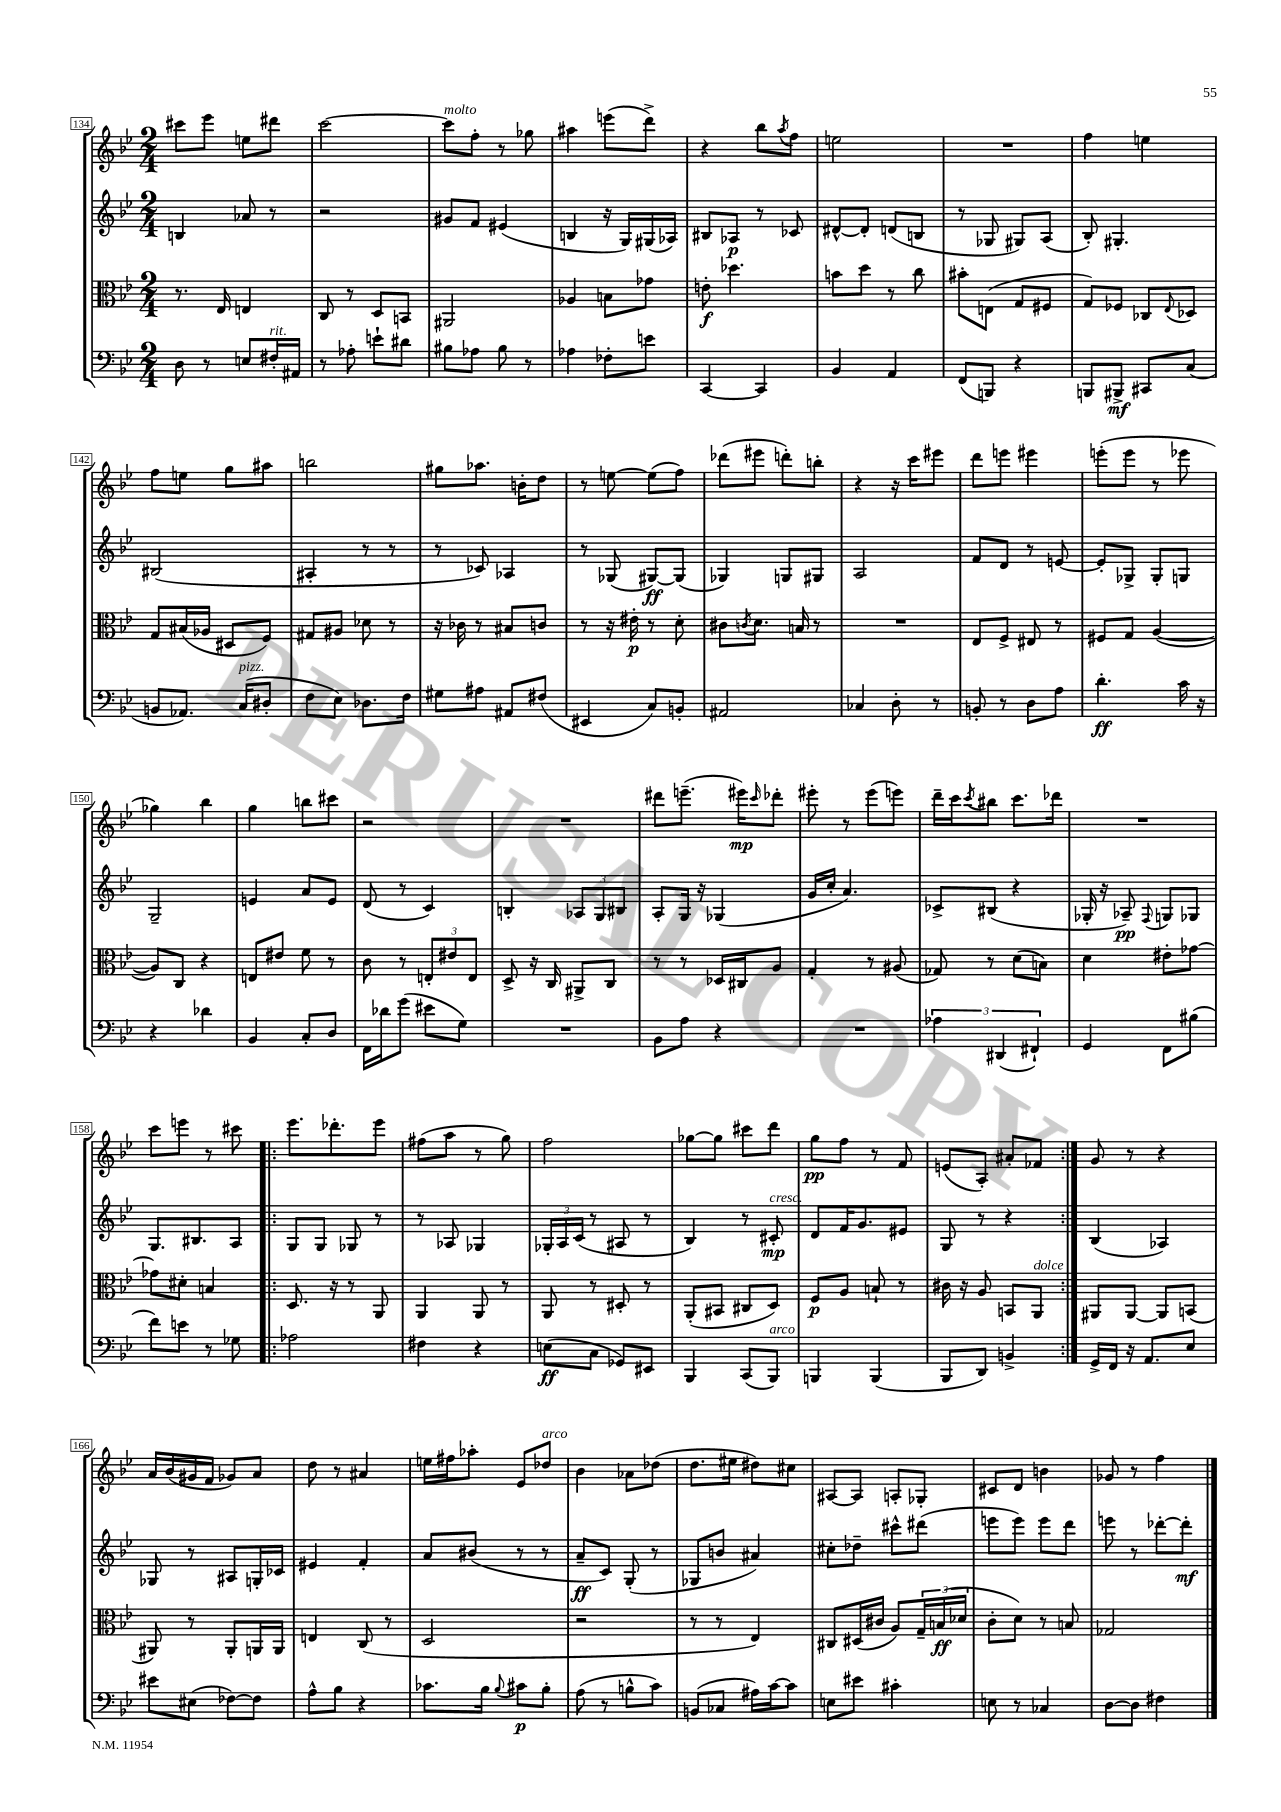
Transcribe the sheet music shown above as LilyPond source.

<<
\new StaffGroup <<
\new Staff = "s0" {
    \clef treble \key bes \major \numericTimeSignature \time 2/4
    cis'''8 ees'''8 e''8 dis'''8 |
    c'''2~ |
    c'''8^\markup { \italic "molto" } f''8-. r8 ges''8 |
    ais''4 e'''8( d'''8->) |
    r4 bes''8 \acciaccatura { a''8 } f''8 |
    e''2 |
    R2 |
    f''4 e''4 |
    f''8 e''8 g''8 ais''8 |
    b''2 |
    gis''8 aes''8. b'16-. d''8 |
    r8 e''8~ e''8( f''8) |
    des'''8( eis'''8 d'''8-.) b''8-. |
    r4 r16 c'''16 eis'''8 |
    d'''8 e'''8 eis'''4 |
    e'''8-.( e'''8 r8 ees'''8 |
    ges''4) bes''4 |
    g''4 b''8 cis'''8 |
    r2 |
    R2 |
    dis'''8 e'''8.--( eis'''16\mp) \grace { c'''16 } des'''8-. |
    eis'''8-. r8 eis'''8( e'''8) |
    d'''16-- c'''16 \acciaccatura { c'''8 } bis''8 c'''8. des'''16 |
    R2 |
    c'''8 e'''8 r8 cis'''8 |
    \repeat volta 2 { ees'''8. des'''8.-. ees'''8 |
    fis''8( a''8 r8 g''8) |
    f''2 |
    ges''8~ ges''8 cis'''8 d'''8 |
    g''8\pp f''8 r8 f'8 |
    e'8( a8-.) ais'8-. fes'8 | }
    g'8 r8 r4 |
    a'16 bes'16( gis'16 f'16 ges'8) a'8 |
    d''8 r8 ais'4 |
    e''16 fis''16 aes''8-. ees'8 des''8^\markup { \italic "arco" } |
    bes'4 aes'8 des''8( |
    d''8. eis''16 dis''8) cis''8 |
    ais8~ ais8 a8-. ges8-. |
    cis'8 d'8 b'4 |
    ges'8 r8 f''4 \bar "|." |
}
\new Staff = "s1" {
    \clef treble \key bes \major \numericTimeSignature \time 2/4
    b4 aes'8 r8 |
    r2 |
    gis'8 f'8 eis'4( |
    b4 r16 g16) gis16( aes16) |
    bis8 aes8\p r8 ces'8 |
    dis'8~-^ dis'8-. d'8( b8 |
    r8 ges8 gis8) a8( |
    bes8-.) gis4.-. |
    bis2( |
    ais4-. r8 r8 |
    r8 ces'8) aes4 |
    r8 ges8( gis8~\ff) gis8( |
    ges4) g8 gis8 |
    a2 |
    f'8 d'8 r8 e'8~ |
    e'8-. ges8-> ges8-. g8 |
    g2-- |
    e'4 a'8 e'8 |
    d'8( r8 c'4) |
    b4-. \tuplet 3/2 { aes8 g8 bis8 } |
    a8-. g16 r16 ges4( |
    g'16 c''16-. a'4.) |
    ces'8-> bis8( r4 |
    ges16-. r16 aes8--\pp) \appoggiatura { f8 } g8 ges8 |
    g8. bis8. a8 |
    \repeat volta 2 { g8 g8 ges8 r8 |
    r8 aes8 ges4 |
    \tuplet 3/2 { ges16-. a16 c'16( } r8 ais8 r8 |
    bes4) r8 cis'8-.\mp^\markup { \italic "cresc." } |
    d'8 f'16 g'8. eis'8 |
    g8 r8 r4 | }
    bes4( aes4) |
    ges8 r8 ais8 g16-. ces'16 |
    eis'4 f'4-. |
    a'8 bis'8( r8 r8 |
    a'8--\ff c'8) g8-.( r8 |
    ges8 b'8 ais'4) |
    cis''8-. des''8-- cis'''8-^ dis'''8( |
    e'''8 e'''8) e'''8 d'''8 |
    e'''8 r8 des'''8~-. des'''8-.\mf \bar "|." |
}
\new Staff = "s2" {
    \clef alto \key bes \major \numericTimeSignature \time 2/4
    r8. ees16 e4 |
    c8 r8 d8 b,8 |
    ais,2 |
    aes4 b8 ges'8 |
    e'8-.\f des''4. |
    b'8 d''8 r8 c''8 |
    bis'8-. e8( g8 fis8 |
    g8) fes8 ces8 \appoggiatura { ees8 } des8 |
    g8 bis16( aes16 dis8 f8) |
    gis8 ais8 des'8 r8 |
    r16 ces'16 r8 bis8 c'8 |
    r8 r16 eis'16-.\p r8 d'8-. |
    cis'8 \acciaccatura { c'8 } d'8. b16 r8 |
    R2 |
    ees8 f8-> eis8 r8 |
    fis8 g8 a4~( |
    a8) c8 r4 |
    e8 eis'8 f'8 r8 |
    c'8 r8 \tuplet 3/2 { e8-. eis'8 e8 } |
    d8-> r16 c16 ais,8-> c8 |
    r8 r8 des16 cis16 a8 |
    g4-. r8 ais8( |
    ges8) r8 d'8( b8) |
    d'4 eis'8-. ges'8~ |
    ges'8 dis'8-. b4 |
    \repeat volta 2 { d8. r16 r8 a,8 |
    a,4 a,8 r8 |
    a,8 r8 dis8-. r8 |
    a,8-.( bis,8 cis8 d8) |
    f8\p a8 b8-! r8 |
    cis'16 r16 a8 b,8 a,8^\markup { \italic "dolce" } | }
    ais,8 ais,8~ ais,8 b,8( |
    ais,8) r8 ais,8-. a,16 a,16 |
    e4 c8( r8 |
    d2 |
    r2 |
    r8 r8 ees4) |
    cis8 dis16( cis'16 a8) \tuplet 3/2 { g16-- b16\ff( des'16 } |
    c'8-. d'8) r8 b8 |
    ges2 \bar "|." |
}
\new Staff = "s3" {
    \clef bass \key bes \major \numericTimeSignature \time 2/4
    d8 r8 e8 fis16-.^\markup { \italic "rit." } ais,16 |
    r8 aes8-. e'8-! dis'8 |
    bis8 aes8 bis8 r8 |
    aes4 fes8-. e'8 |
    c,4~ c,4 |
    bes,4 a,4 |
    f,8( b,,8) r4 |
    b,,8 bis,,8->\mf cis,8 c8( |
    b,8 aes,8.) c16^\markup { \italic "pizz." }( dis8-. |
    f8 ees8) des8. f16 |
    gis8 ais8 ais,8 fis8( |
    eis,4 c8) b,8-. |
    ais,2 |
    ces4 d8-. r8 |
    b,8-. r8 d8 a8 |
    d'4.-.\ff c'16 r16 |
    r4 des'4 |
    bes,4 c8-. d8 |
    f,16 des'16 g'8( eis'8 g8) |
    R2 |
    bes,8 a8 r4 |
    R2 |
    \tuplet 3/2 { aes4 dis,4( fis,4-!) } |
    g,4 f,8 bis8( |
    f'8) e'8 r8 ges8 |
    \repeat volta 2 { aes2 |
    fis4 r4 |
    e8\ff( c8 ges,8) eis,8 |
    bes,,4 c,8( bes,,8^\markup { \italic "arco" }) |
    b,,4 b,,4( |
    bes,,8 d,8) b,4-> | }
    g,16-> f,16 r16 a,8. ees8 |
    eis'8 eis8( fes8~) fes8 |
    a8-^ bes8 r4 |
    ces'8. bes16 \appoggiatura { bes8 } cis'8\p bes8-. |
    a8( r8 b8-^ c'8) |
    b,8( ces8 ais16) c'16~ c'8 |
    e8 eis'8 cis'4-. |
    e8 r8 ces4 |
    d8~ d8 fis4 \bar "|." |
}
>>
>>
\layout { \context { \Score currentBarNumber = #134 \override BarNumber.stencil = #(make-stencil-boxer 0.1 0.3 ly:text-interface::print) } }
